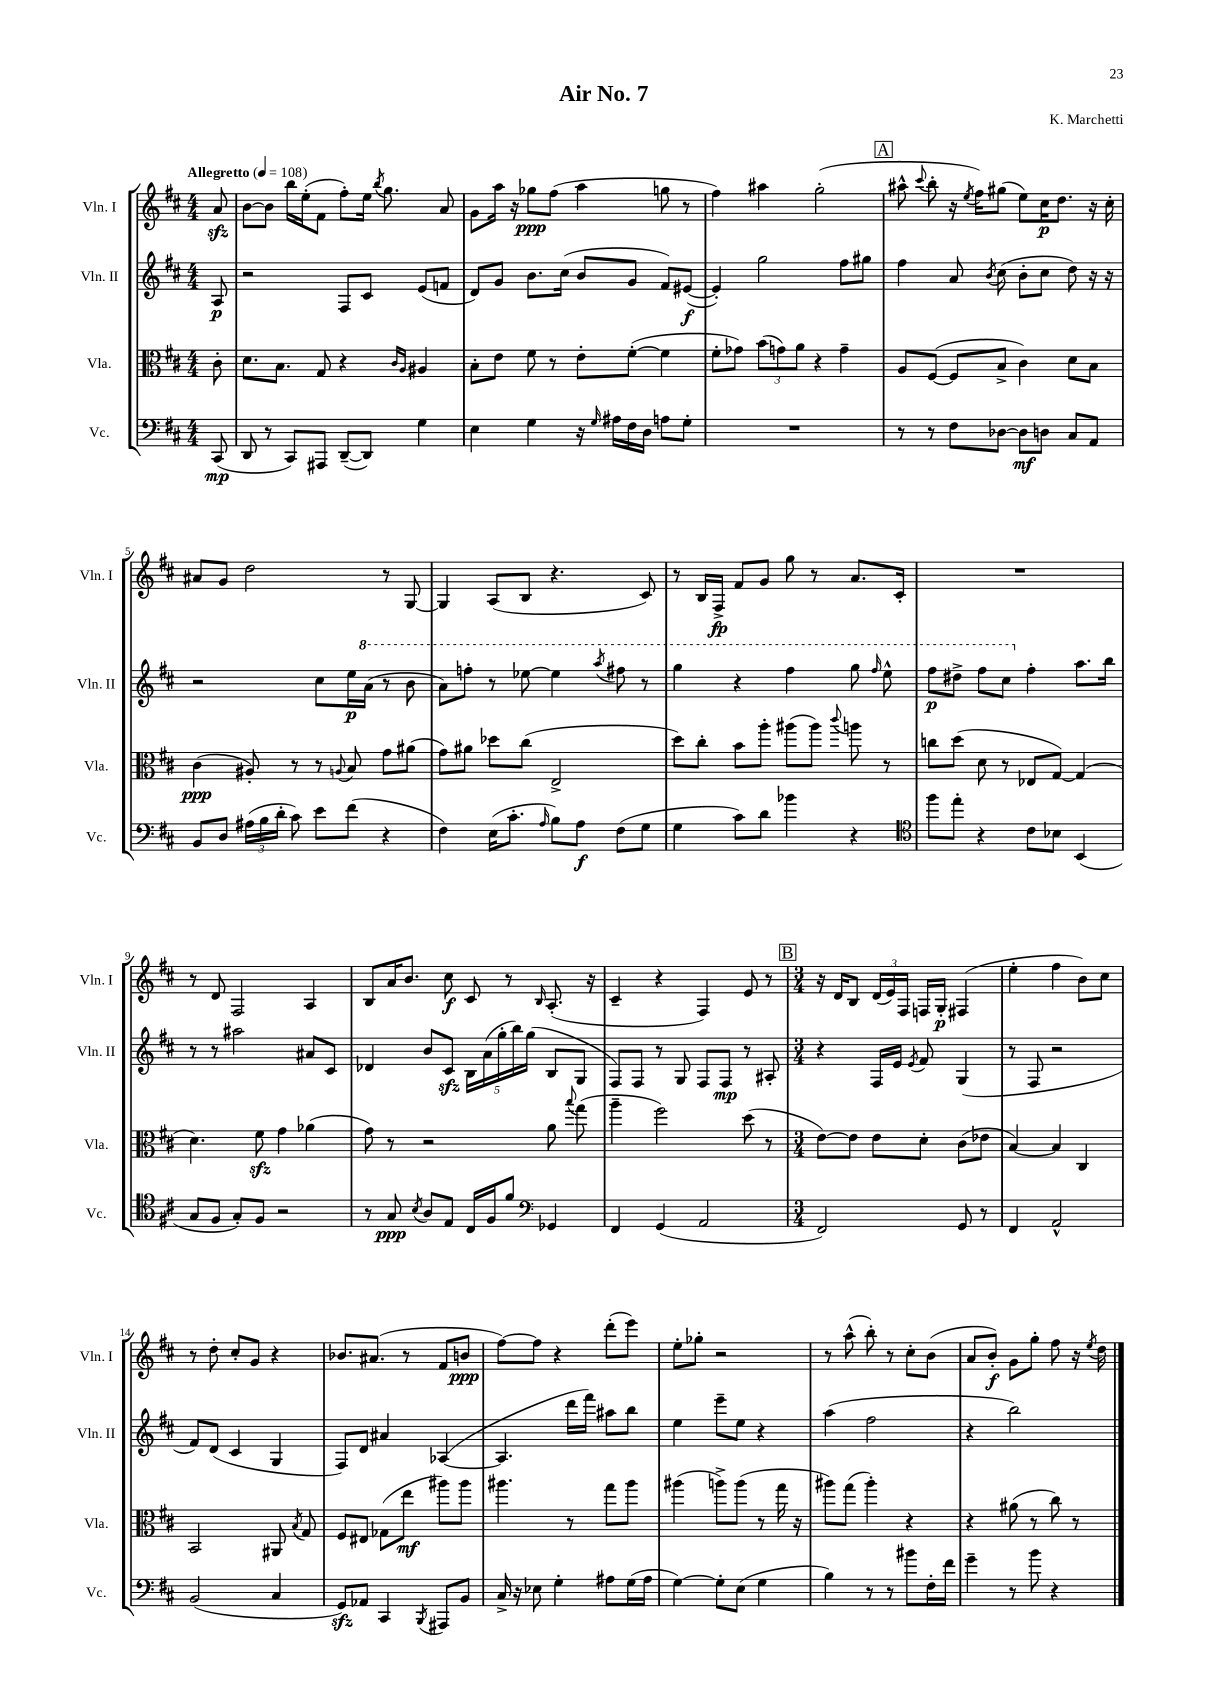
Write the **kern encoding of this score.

**kern	**kern	**kern	**kern
*staff4	*staff3	*staff2	*staff1
*clefF4	*clefC3	*clefG2	*clefG2
*k[f#c#]	*k[f#c#]	*k[f#c#]	*k[f#c#]
*M4/4	*M4/4	*M4/4	*M4/4
*MM108	*MM108	*MM108	*MM108
(8CC#	8c#'	8A	8a
=	=	=	=
8DD	8.d	2r	[8b
8r	.	.	8b]
.	8.B	.	.
8CC#)	.	.	16bb
.	.	.	(16ee'
8AAA#	8G	.	8f#
([8DD~	4r	8F#	8ff#')
8DD])	.	8c#	16ee
.	.	.	8qbb
.	.	.	8.gg
.	16qqc#	.	.
.	16qqA	.	.
4G	4A#	(8e	.
.	.	8f	8a
=	=	=	=
4E	8B'	8d)	8g
.	8e	8g	16aa
.	.	.	16r
4G	8f#	8.b	8gg-
.	8r	.	(8ff#
.	.	(16cc#	.
16r	8e'	8b	4aa
16qqG	.	.	.
16A#	.	.	.
16F#	([8f#'	8g	.
16D	.	.	.
8A	4f#]	8f#)	8gg
8G'	.	([8e#	8r
=	=	=	=
1r	8f#'	4e#'])	4ff#)
.	8g-)	.	.
.	(12b	2gg	4aa#
.	12g)	.	.
.	12a	.	.
.	4r	.	(2gg'
.	4g~	8ff#	.
.	.	8gg#	.
=	=	=	=
8r	8A	4ff#	8aa#^^
.	.	.	8qqccc#
8r	([8F#	.	8bb'
8F#	8F#]	8a	16r
.	.	.	8qee
.	.	.	16ff#)
.	.	8qb	.
[8D-	8B^	(8cc#	(8gg#
8D-]	4c#)	8b'	8ee)
8D	.	8cc#	16cc#
.	.	.	8.dd
8C#	8d	8dd)	.
8AA	8B	16r	16r
.	.	16r	16cc#'
=	=	=	=
8BB	(4c#	2r	8a#
8D	.	.	8g
(24A#	8A#')	.	2dd
24B	.	.	.
24d'	.	.	.
8c#)	8r	.	.
8e	8r	8cc#	.
.	8qqA	.	.
(8f#	8B	16ee	.
.	.	(16aa	.
4r	8g	8r	8r
.	(8a#	8bb	[8G
=	=	=	=
4F#)	8g)	8aa)	4G]
.	8a#	8fff'	.
(16E	8dd-	8r	(8A
8.c#'	.	.	.
.	(8cc#	[8eee-	8B
16qqA	.	.	.
8B)	2E^	4eee-]	4.r
8A	.	.	.
.	.	8qaaa	.
(8F#	.	8fff#	.
8G	.	8r	8c#)
=	=	=	=
4G	8dd)	4ggg	8r
.	8cc#'	.	16B
.	.	.	16F#^
8c#)	8b	4r	8f#
8d	8aa'	.	8g
4b-	(8aa#	4fff#	8gg
.	8aa#)	.	8r
.	8qqccc#	.	.
4r	8aa	8ggg	8.a
.	.	16qqfff#	.
.	8r	8eee^^	.
.	.	.	16c#'
=	=	=	=
*clefC4	*	*	*
8ff#	8cc	8fff#	1r
8ee'	(8dd	8ddd#^	.
4r	8d	8fff#	.
.	8r	8ccc#	.
8c#	8E-	4ff#'	.
8B-	[8G)	.	.
(4BB	(4G]	8.aa	.
.	.	16bb	.
=	=	=	=
8G	4.d)	8r	8r
8F#	.	8r	8d
8G')	.	2aa#	2F#
8F#	8f#	.	.
2r	4g	.	.
.	(4a-	8a#	4A
.	.	8c#	.
=	=	=	=
8r	8g)	4d-	8B
8G	8r	.	16a
.	.	.	8.b
8qB	.	.	.
8A	2r	8b	.
8E	.	8c#	8cc#
16C#	.	20B	8c#
.	.	(20a	.
16F#	.	.	.
.	.	20gg'	.
8f#	.	.	8r
.	.	20bb)	.
.	.	(20gg	.
*clefF4	*	*	*
.	.	.	16qqB
4GG-	8a	8B	(8.A'
.	8qqbb	.	.
.	(8gg	8G	.
.	.	.	16r
=	=	=	=
4FF#	4aa~	8F#)	4c#~
.	.	8F#	.
(4GG	2ff#)	8r	4r
.	.	8G	.
2AA	.	8F#	4F#)
.	.	8F#	.
.	(8dd	8r	8e
.	8r	8A#'	8r
=	=	=	=
*M3/4	*M3/4	*M3/4	*M3/4
2FF#)	[8e)	4r	16r
.	.	.	16d
.	8e]	.	8B
.	8e	16F#	(24d
.	.	.	24e)
.	.	16e	.
.	.	.	24F#
.	.	8qe	.
.	8d'	8f#	16F
.	.	.	16G'
8GG	(8c#	(4G	(4F#
8r	8e-	.	.
=	=	=	=
4FF#	[4B)	8r	4ee'
.	.	8F#	.
2AA^^	4B]	2r	4ff#
.	4C#	.	8b)
.	.	.	8cc#
=	=	=	=
(2BB	2BB	8f#)	8r
.	.	(8d	8dd'
.	.	4c#	8cc#'
.	.	.	8g
4C#	8AA#	4G	4r
.	8qB	.	.
.	8G	.	.
=	=	=	=
8GG)	8F#	8F#)	8.b-
8AA-	8E#	8d	.
.	.	.	(8.a#
4CC#	(8G-	4a#	.
.	8ee	.	8r
8qBBB	.	.	.
8AAA#	8aa#)	([4A-	8f#
8BB	8aa#	.	8b
=	=	=	=
16C#^	4.aa#	4.A-]	[8ff#)
16r	.	.	.
8E-	.	.	8ff#]
4G'	.	.	4r
.	8r	16ddd	.
.	.	16fff#)	.
8A#	8gg	8aa#	(8ddd'
(16G	8aa#	8bb	8eee)
16A#	.	.	.
=	=	=	=
[4G)	(4aa#	4ee	8ee'
.	.	.	8gg-'
8G']	8aa^)	8eee~	2r
(8E	(8aa	8ee	.
4G	8r	4r	.
.	16gg	.	.
.	16r	.	.
=	=	=	=
4B)	8aa#)	(4aa	8r
.	(8gg	.	(8aa^^
8r	4aa#')	2ff#	8bb')
8r	.	.	8r
8b#	4r	.	8cc#'
16F#'	.	.	(8b
16f#	.	.	.
=	=	=	=
4g~	4r	4r	8a
.	.	.	8b')
8r	(8a#	2bb)	8g
8b	8r	.	8gg'
4r	8cc#)	.	8ff#
.	8r	.	16r
.	.	.	8qee
.	.	.	16dd
==	==	==	==
*-	*-	*-	*-
